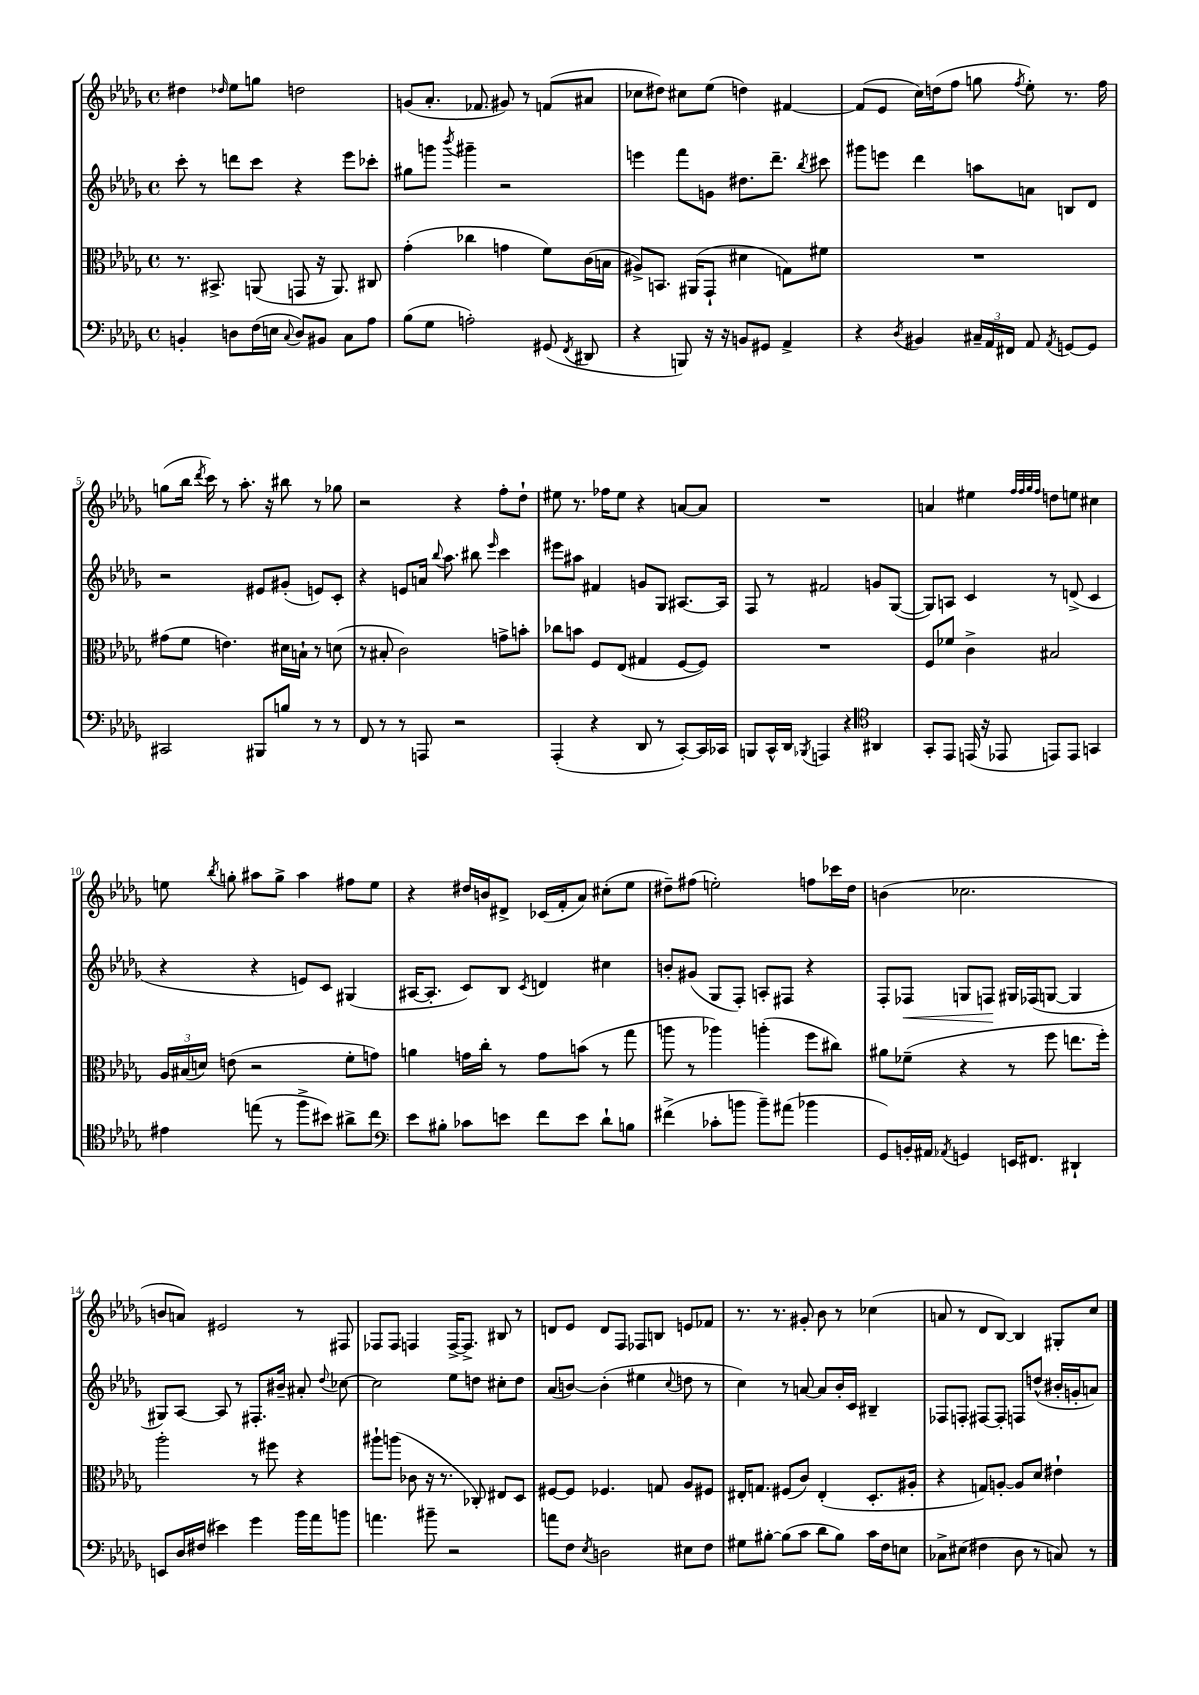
<<
\new StaffGroup <<
\new Staff = "s0" {
    \clef treble \key des \major \defaultTimeSignature \time 4/4
    \autoBeamOff dis''4 \grace { des''16 } ees''8[ g''8] d''2 |
    g'8[( aes'8.]-. fes'8. gis'8) r8 f'8[( ais'8] |
    ces''8[ dis''8]) cis''8[ ees''8]( d''4) fis'4~ |
    fis'8[( ees'8] c''16[) d''16( f''8] g''8 \acciaccatura { f''8 } ees''8-.) r8. f''16 |
    g''8[( bes''16] \acciaccatura { des'''8 } c'''16) r8 aes''8.-. r16 bis''8 r8 ges''8 |
    r2 r4 f''8[-. des''8]-! |
    eis''8 r8. fes''16[ eis''8] r4 a'8[~ a'8] |
    R1 |
    a'4 eis''4 \grace { f''32[ f''32 ges''32 f''32] } d''8[ e''8] cis''4 |
    e''8 \acciaccatura { bes''8 } g''8-. ais''8[ g''8]-> ais''4 fis''8[ e''8] |
    r4 dis''16[ b'16 dis'8]-> ces'16[( f'16-. aes'8]) cis''8[-.( ees''8] |
    dis''8[--) fis''8]( e''2-.) f''8[ ces'''16 dis''16] |
    b'4( ces''2. |
    b'8[ a'8]) eis'2 r8 fis8 |
    fes8[ fes8] f4 f16[~-> f8.]-> bis8 r8 |
    d'8[ ees'8] d'8[ f8] fes8[ b8] e'8[ fes'8] |
    r8. r8. gis'8-. bes'8 r8 ces''4( |
    a'8 r8 des'8[ bes8]~) bes4 gis8[-. c''8] \bar "|." |
}
\new Staff = "s1" {
    \clef treble \key des \major \defaultTimeSignature \time 4/4
    \autoBeamOff c'''8-. r8 d'''8[ c'''8] r4 ees'''8[ ces'''8]-. |
    gis''8[ g'''8] \acciaccatura { bes'''8 } gis'''4-- r2 |
    e'''4 f'''8[ g'8] dis''8.[ des'''8.]-- \acciaccatura { bes''8 } cis'''8 |
    gis'''8[ e'''8] des'''4 a''8[ a'8] b8[ des'8] |
    r2 eis'8[ gis'8]-.( e'8[) c'8]-. |
    r4 e'8[ a'16] \appoggiatura { bes''8 } aes''8. bis''8 \grace { ees'''16 } c'''4 |
    eis'''8[ ais''8] fis'4 g'8[ ges8] ais8.[~ ais16] |
    f8 r8 fis'2 g'8[ ges8]~( |
    ges8[) a8] c'4 r8 d'8->( c'4 |
    r4 r4 e'8[) c'8] gis4( |
    ais16[~ ais8.]-. c'8[) bes8] \acciaccatura { c'8 } d'4 cis''4 |
    b'8[-. gis'8]( ges8[ f8]-.) a8[-. fis8] r4 |
    f8[-. fes8]\< g8[ f8]\! gis16[ fes16( g8]~ g4 |
    gis8[) aes8]~ aes8 r8 fis8.[-. bis'16]-- ais'8-. \appoggiatura { des''8 } ces''8~ |
    ces''2 ees''8[ d''8] cis''8[-. d''8] |
    aes'8[( b'8]~) b'4-.( eis''4 \appoggiatura { c''8 } d''8 r8 |
    c''4) r8 a'8~ a'8[ bes'16-. c'16] bis4-- |
    fes8[ f8]-. fis8[~ fis8]-. f8[ d''8]-^( bis'16[-. g'16-. a'8]) \bar "|." |
}
\new Staff = "s2" {
    \clef alto \key des \major \defaultTimeSignature \time 4/4
    \autoBeamOff r8. bis,8.-> a,8( g,8 r16 a,8.) cis8 |
    ges'4-.( ces''4 g'4 f'8[) c'16( b16] |
    ais8[->) b,8.] ais,16[( ges,8]-! dis'4 g8[) fis'8] |
    R1 |
    gis'8[( f'8] e'4.) dis'16[ b16]-! r8 d'8( |
    r8 bis8-. c'2) g'8[-> b'8]-. |
    ces''8[ b'8] f8[ ees8]( gis4 f8[~ f8]) |
    R1 |
    f8[ fes'8] c'4-> bis2 |
    \tuplet 3/2 { aes16[ bis16( d'16]) } e'8( r2 f'8[-. g'8]) |
    a'4 g'16[ c''16]-. r8 g'8[ b'8]( r8 ges''8 |
    a''8 r8 aes''4) a''4-.( f''8[ cis''8]) |
    ais'8[ fes'8]--( r4 r8 f''8 e''8.[ f''16]-.) |
    aes''2-. r8 fis''8 r4 |
    ais''8[-! a''8]( ces'8 r16 r8. ces8-.) eis8[ des8] |
    fis8[~ fis8] fes4. g8 aes8[ fis8] |
    eis16[-. g8.] fis8[( c'8]) eis4-.( des8.[-. ais16]-. |
    r4 g8[) a8]~-. a8[ des'8] eis'4-! \bar "|." |
}
\new Staff = "s3" {
    \clef bass \key des \major \defaultTimeSignature \time 4/4
    \autoBeamOff b,4-. d8[ f16( e16] \appoggiatura { c8 } d8[) bis,8] c8[ aes8] |
    bes8[( ges8] a2-.) gis,8( \acciaccatura { f,8 } dis,8 |
    r4 b,,8) r16 r16 b,8[ gis,8] aes,4-> |
    r4 \acciaccatura { des8 } bis,4 \tuplet 3/2 { cis16[-- aes,16 fis,16] } aes,8 \acciaccatura { aes,8 } g,8[~ g,8] |
    cis,2 bis,,8[ b8] r8 r8 |
    f,8 r8 r8 a,,8 r2 |
    aes,,4-.( r4 des,8 r8 c,8[~-.) c,16 ces,16] |
    b,,8[ c,16-^ des,16] \acciaccatura { bes,,8 } a,,4 r4 \clef tenor ais,4 |
    ges,8[-. ees,8] e,16( r16 ees,8 e,8[) e,8] g,4 |
    eis'4 e''8( r8 f''8[-> bis'8]) ais'8[-> c''8] |
    \clef bass ees'8[ bis8]-. ces'8[ e'8] f'8[ e'8] des'8[-! b8] |
    fis'4->( ces'8[-. b'8] b'8[--) ais'8]( bes'4 |
    ges,8[) b,16-. ais,16] \acciaccatura { aes,8 } g,4 e,16[ fis,8.] dis,4-! |
    e,8[ des16 fis16]( eis'4) ges'4 bes'16[ aes'16 b'8] |
    a'4. bis'8-- r2 |
    a'8[ f8] \acciaccatura { ees8 } d2 eis8[ f8] |
    gis8[ bis8]~-. bis8[( c'8] des'8[ bis8]) c'16[ f16 e8] |
    ces8[-> eis8]( fis4 des8 r8 c8) r8 \bar "|." |
}
>>
>>
